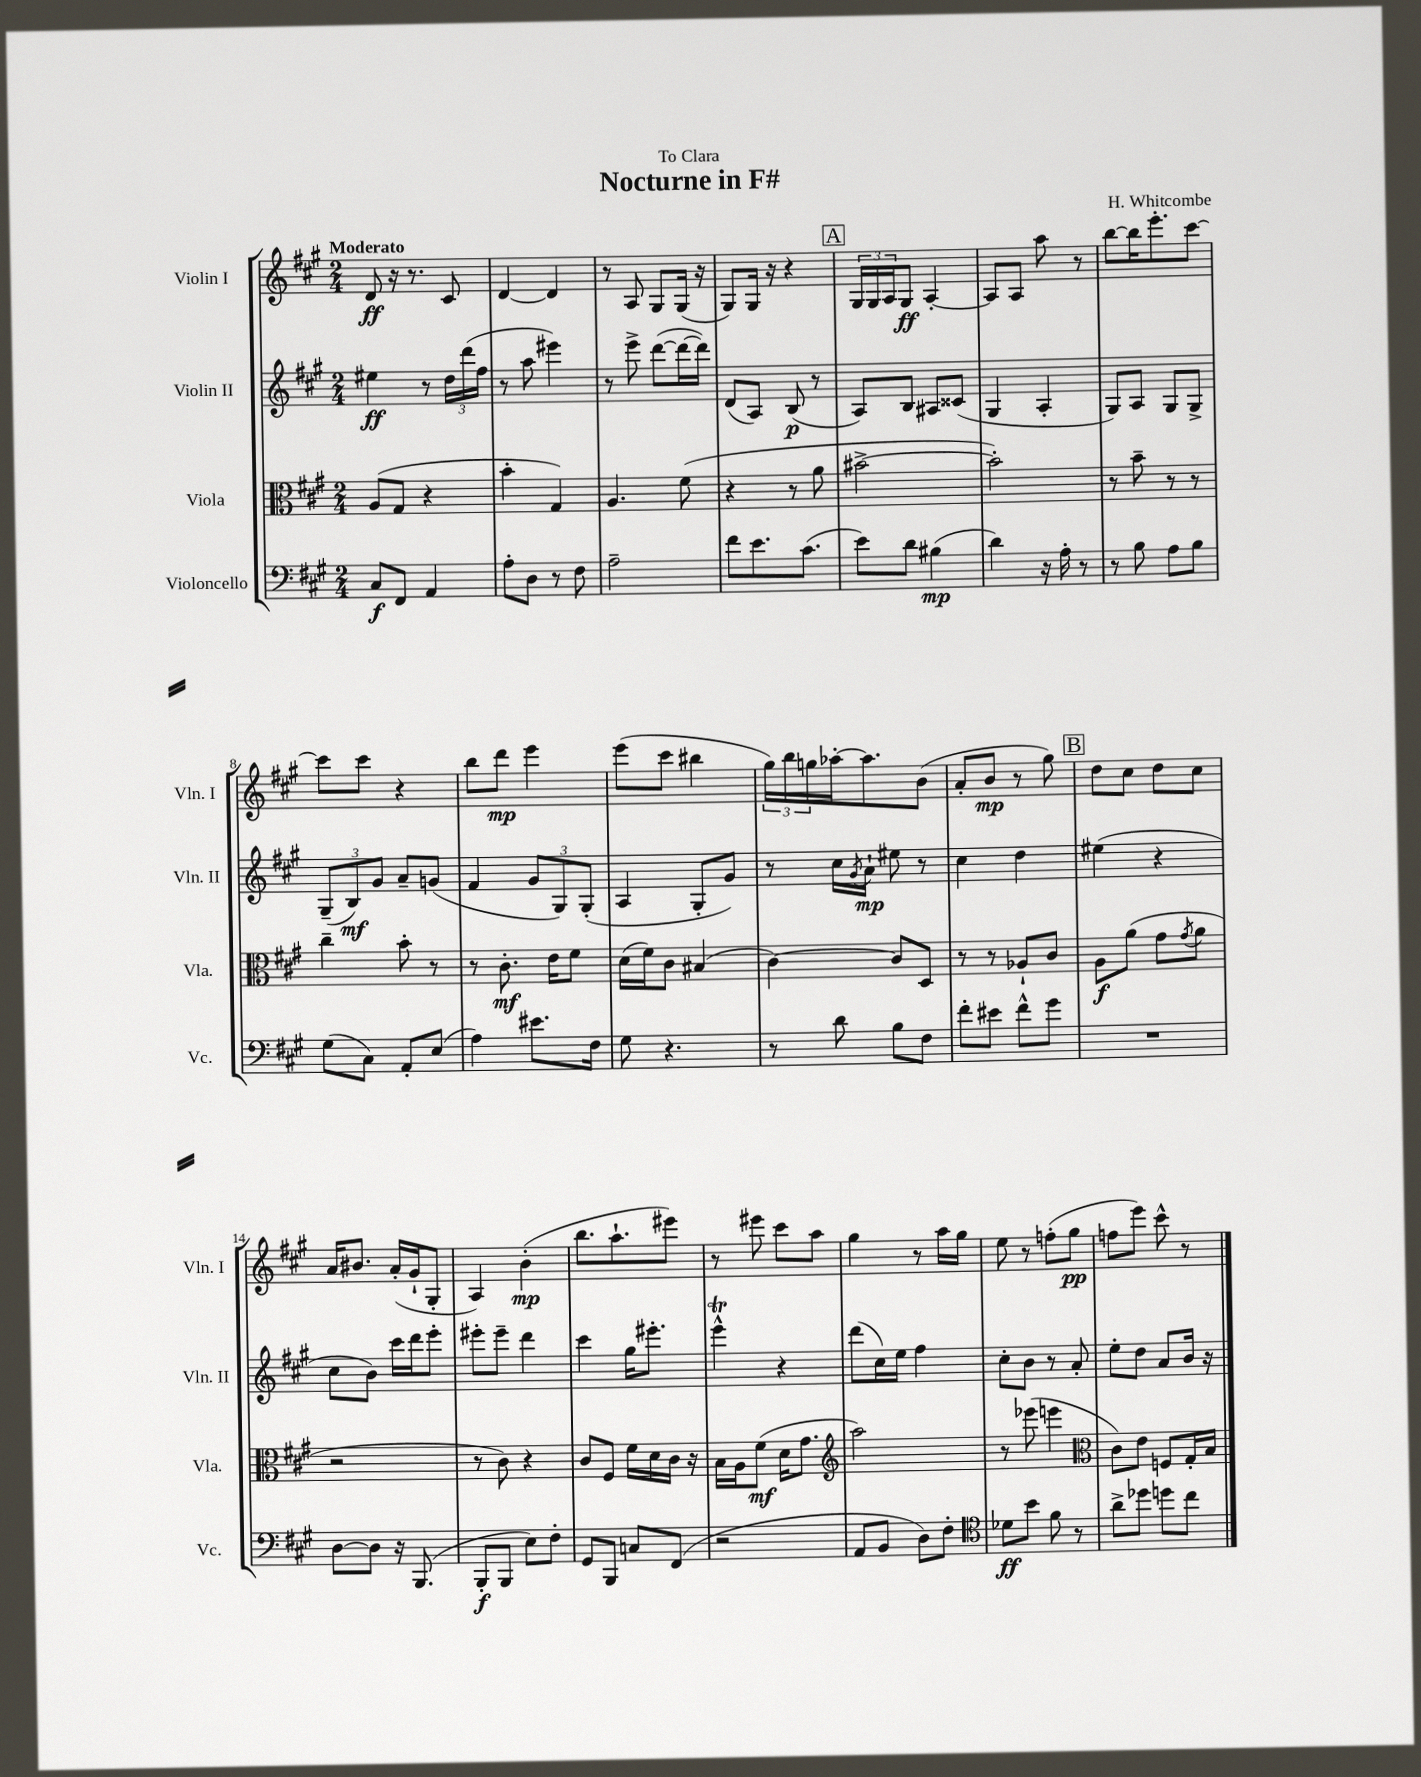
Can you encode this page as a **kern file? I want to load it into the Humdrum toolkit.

**kern	**dynam	**kern	**dynam	**kern	**dynam	**kern	**dynam
*part4	*part4	*part3	*part3	*part2	*part2	*part1	*part1
*staff4	*staff4	*staff3	*staff3	*staff2	*staff2	*staff1	*staff1
*I"Violoncello	*	*I"Viola	*	*I"Violin II	*	*I"Violin I	*
*I'Vc.	*	*I'Vla.	*	*I'Vln. II	*	*I'Vln. I	*
*clefF4	*	*clefC3	*	*clefG2	*	*clefG2	*
*k[f#c#g#]	*	*k[f#c#g#]	*	*k[f#c#g#]	*	*k[f#c#g#]	*
*M2/4	*	*M2/4	*	*M2/4	*	*M2/4	*
=1	=1	=1	=1	=1	=1	=1	=1
!	!	!	!	!	!	!LO:TX:a:B:t=Moderato	!
8C#/L	f	(8A/L	.	4ee#X\	ff	8d/	ff
8FF#/J	.	8G#/J	.	.	.	16r	.
.	.	.	.	.	.	8.r	.
4AA/	.	4r	.	8r	.	.	.
.	.	.	.	24dd\LL	.	8c#/	.
.	.	.	.	(24ddd\	.	.	.
.	.	.	.	24ff#\JJ	.	.	.
=2	=2	=2	=2	=2	=2	=2	=2
8A'\L	.	4b'\	.	8r	.	[4d/	.
8D\J	.	.	.	8aa\	.	.	.
8r	.	4G#/)	.	4eee#X\)	.	4d/]	.
8F#\	.	.	.	.	.	.	.
=3	=3	=3	=3	=3	=3	=3	=3
2A~\	.	4.A/	.	8r	.	8r	.
.	.	.	.	8eee^\	.	8A/	.
.	.	.	.	([8ddd\L	.	8G#/L	.
.	.	(8f#\	.	16ddd\L_	.	(16G#/Jk	.
.	.	.	.	16ddd\JJ])	.	16r	.
=4	=4	=4	=4	=4	=4	=4	=4
8f#\L	.	4r	.	(8d/L	.	8G#/L)	.
8.e\	.	.	.	8A/J)	.	16G#/Jk	.
.	.	.	.	.	.	16r	.
.	.	8r	.	(8B/	p	4r	.
(8.c#\J	.	.	.	.	.	.	.
.	.	8a\	.	8r	.	.	.
!!LO:REH:place=s1:t=A
=5	=5	=5	=5	=5	=5	=5	=5
8e\L)	.	[2b#X^\	.	8A/L)	.	24G#/LL	.
.	.	.	.	.	.	24G#/	.
.	.	.	.	.	.	24A/J	.
8d\J	.	.	.	8B/J	.	8G#/J	ff
(4B#X\	mp	.	.	8A#X/L	.	[4A'/	.
.	.	.	.	(8c##X/J	.	.	.
=6	=6	=6	=6	=6	=6	=6	=6
4d\)	.	2b#'\])	.	4G#/	.	8A/L]	.
.	.	.	.	.	.	8A/J	.
16r	.	.	.	4A'/	.	8aa\	.
16A'\	.	.	.	.	.	.	.
8r	.	.	.	.	.	8r	.
=7	=7	=7	=7	=7	=7	=7	=7
8r	.	8r	.	8G#/L)	.	[8bb\L	.
8B\	.	8b~\	.	8A/J	.	16bb\K]	.
.	.	.	.	.	.	8.eee'\	.
8A\L	.	8r	.	8G#/L	.	.	.
8B\J	.	8r	.	8G#^/J	.	[8ccc#\J	.
!!LO:LB:g=z
=8	=8	=8	=8	=8	=8	=8	=8
(8G#\L	.	4cc#~\	.	(12G#~/L	.	8ccc#\L]	.
.	.	.	.	12B/)	mf	.	.
8C#\J)	.	.	.	.	.	8ccc#\J	.
.	.	.	.	12g#/J	.	.	.
8AA'/L	.	8b'\	.	8a~/L	.	4r	.
(8E/J	.	8r	.	(8gn/J	.	.	.
=9	=9	=9	=9	=9	=9	=9	=9
4A\)	.	8r	.	4f#/	.	8bb\L	.
.	.	8.c#'\	mf	.	.	8ddd\J	mp
8.e#X\L	.	.	.	12g#/L	.	4eee\	.
.	.	16e\KL	.	.	.	.	.
.	.	.	.	12G#/)	.	.	.
.	.	8f#\J	.	.	.	.	.
.	.	.	.	(12G#'/J	.	.	.
16F#\Jk	.	.	.	.	.	.	.
=10	=10	=10	=10	=10	=10	=10	=10
8G#\	.	(16d\LL	.	4A/	.	(8eee\L	.
.	.	16f#\J)	.	.	.	.	.
4.r	.	8c#\J	.	.	.	8ccc#\J	.
.	.	(4B#X/	.	8G#'/L	.	4bb#X\	.
.	.	.	.	8g#/J)	.	.	.
=11	=11	=11	=11	=11	=11	=11	=11
8r	.	[4c#\)	.	8r	.	24gg#\LL)	.
.	.	.	.	.	.	24bb\	.
.	.	.	.	.	.	24ggn\	.
8d\	.	.	.	16cc#\LL	.	[16aa-X'\J	.
.	.	.	.	8qg#/	.	.	.
.	.	.	.	16a`\JJ	mp	8.aa-\]	.
8B\L	.	8c#/L]	.	8ee#X\	.	.	.
8F#\J	.	8D/J	.	8r	.	(8b\J	.
=12	=12	=12	=12	=12	=12	=12	=12
8f#'\L	.	8r	.	4cc#\	.	8a'/L	.
8e#X\J	.	8r	.	.	.	8b/J	mp
8f#^^\L	.	8A-X`/L	.	4dd\	.	8r	.
8g#\J	.	8c#/J	.	.	.	8gg#\)	.
!!LO:REH:place=s1:t=B
=13	=13	=13	=13	=13	=13	=13	=13
2r	.	8A\L	f	(4ee#X\	.	8dd\L	.
.	.	(8a\J	.	.	.	8cc#\J	.
.	.	8g#\L	.	4r	.	8dd\L	.
.	.	8qg#/	.	.	.	.	.
.	.	8a\J	.	.	.	8cc#\J	.
!!LO:LB:g=z
=14	=14	=14	=14	=14	=14	=14	=14
[8D\L	.	2r	.	8cc#\L	.	16a/KL	.
.	.	.	.	.	.	8.b#X/J	.
8D\J]	.	.	.	8b\J)	.	.	.
16r	.	.	.	16ccc#\LL	.	(16a'/LL	.
(8.BBB/	.	.	.	16ddd\J	.	16g#`/J	.
.	.	.	.	8eee'\J	.	8G#'/J	.
=15	=15	=15	=15	=15	=15	=15	=15
8BBB'/L	f	8r	.	8eee#X'\L	.	4A/)	.
8BBB/J	.	8c#\)	.	8eee#~\J	.	.	.
8E\L)	.	4r	.	4ddd\	.	(4b'\	mp
8F#'\J	.	.	.	.	.	.	.
=16	=16	=16	=16	=16	=16	=16	=16
8GG#/L	.	8c#/L	.	4ccc#\	.	8.bb\L	.
8BBB/J	.	8F#/J	.	.	.	.	.
.	.	.	.	.	.	8.aa`\	.
8Cn/L	.	16f#\LL	.	16gg#\KL	.	.	.
.	.	16d\	.	8.eee#X'\J	.	.	.
(8FF#/J	.	16c#\JJ	.	.	.	8eee#X\J)	.
.	.	16r	.	.	.	.	.
=17	=17	=17	=17	=17	=17	=17	=17
2r	.	16B\LL	.	4eeeT^^\	.	8r	.
.	.	16A\J	.	.	.	.	.
.	.	(8f#\J	mf	.	.	8eee#X\	.
.	.	16d\KL	.	4r	.	8ccc#\L	.
.	.	8.g#\J	.	.	.	.	.
.	.	.	.	.	.	8aa\J	.
=18	=18	=18	=18	=18	=18	=18	=18
*	*	*clefG2	*	*	*	*	*
8AA/L	.	2aa\)	.	(8ddd\L	.	4gg#\	.
8BB/J	.	.	.	16cc#\L)	.	.	.
.	.	.	.	16ee\JJ	.	.	.
8D\L)	.	.	.	4ff#\	.	8r	.
8F#'\J	.	.	.	.	.	16aa\LL	.
.	.	.	.	.	.	16gg#\JJ	.
=19	=19	=19	=19	=19	=19	=19	=19
*clefC4	*	*	*	*	*	*	*
8d-X\L	ff	8r	.	8cc#'\L	.	8ee\	.
8b\J	.	(8eee-X\	.	8b\J	.	8r	.
8f#\	.	4eeen\	.	8r	.	(8ffn'\L	.
8r	.	.	.	8a'/	.	8gg#\J	pp
=20	=20	=20	=20	=20	=20	=20	=20
*	*	*clefC3	*	*	*	*	*
8a^\L	.	8c#\L)	.	8ee'\L	.	8ffn\L	.
8dd-X\J	.	8e\J	.	8dd\J	.	8eee\J)	.
8ddn\L	.	8Fn/L	.	8a/L	.	8ccc#^^\	.
8cc#\J	.	16G#'/L	.	16b/Jk	.	8r	.
.	.	16B/JJ	.	16r	.	.	.
==	==	==	==	==	==	==	==
*-	*-	*-	*-	*-	*-	*-	*-
